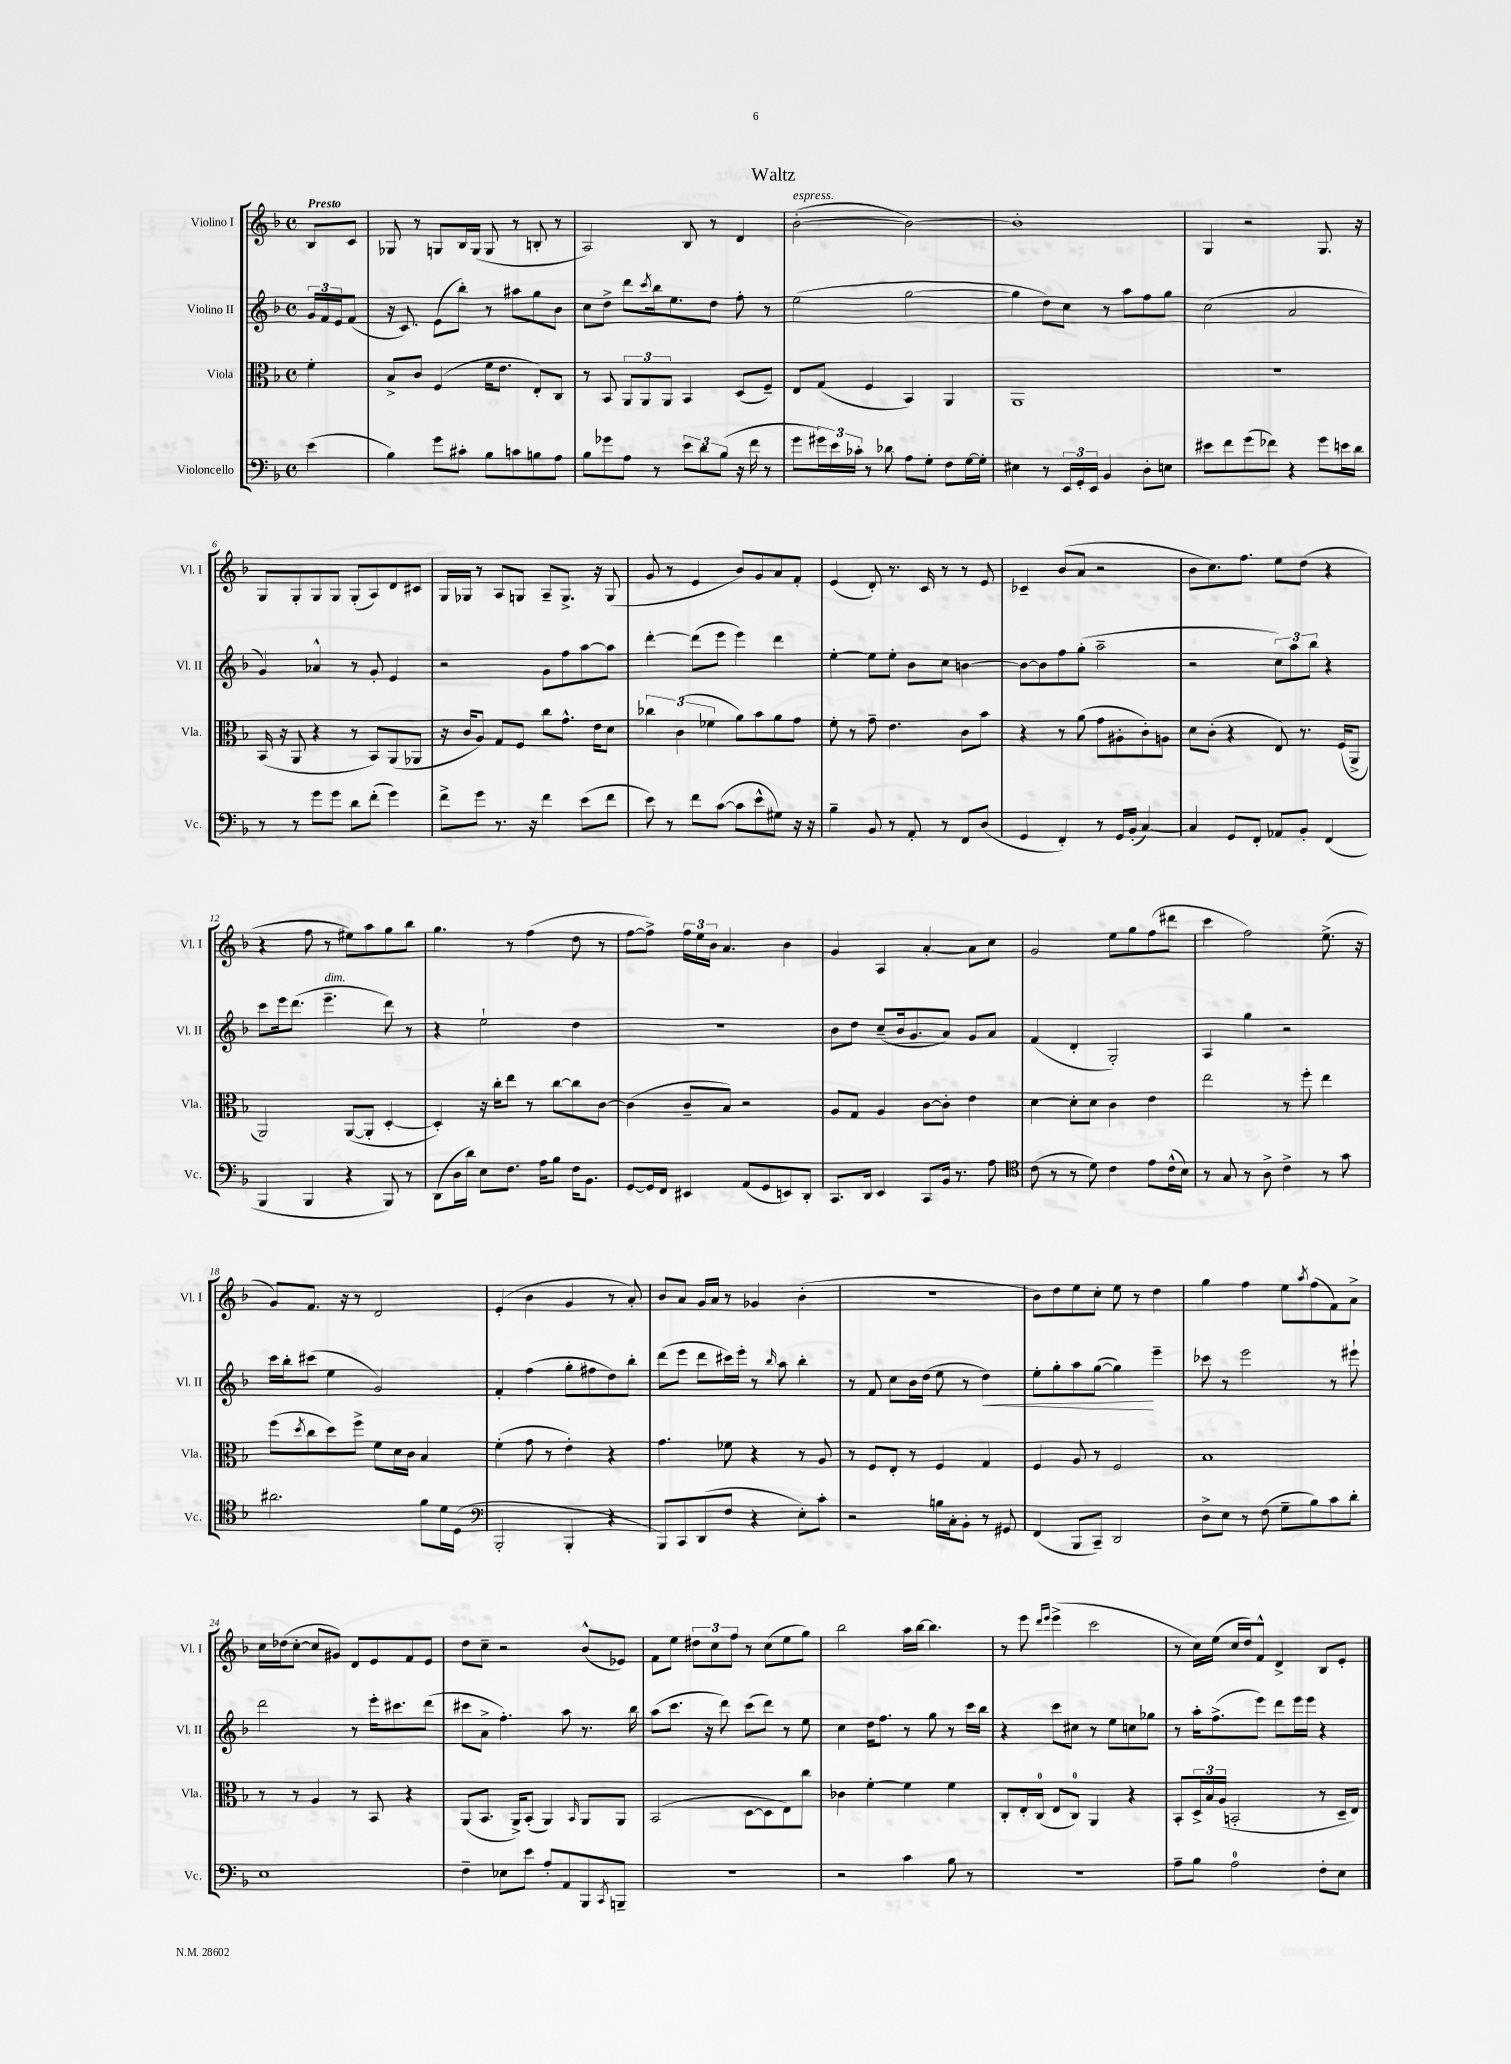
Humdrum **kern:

**kern	**kern	**kern	**kern
*staff4	*staff3	*staff2	*staff1
*clefF4	*clefC3	*clefG2	*clefG2
*k[b-]	*k[b-]	*k[b-]	*k[b-]
*M4/4	*M4/4	*M4/4	*M4/4
*met(c)	*met(c)	*met(c)	*met(c)
(4e\	4f'\	24g/LL	8B-/L
.	.	24f/	.
.	.	24e/J	.
.	.	(8f/J	8c/J
=	=	=	=
4B-\)	8B-^/L	16r	8G-/
.	.	8.c/)	.
.	8c/J	.	8r
8g\L	(4F/	(8e\L	8G/L
8c#'\J	.	8bb-'\J)	16B-/L
.	.	.	(16G/JJ
8B-\L	16f\LK	8r	8G/
.	8.e\J	.	.
8c\	.	8aa#\L	8r
8B\	8E'/L)	8gg\	8B'/
8A\J	8C/J	8b-\J	8r
=	=	=	=
8B-\L	8r	8cc\L	2A/)
8g-\	8BB-/	8dd^\J	.
8A\J	12AA/L	8ddd\L	.
.	12AA/	.	.
.	.	8qccc/	.
8r	.	16bb-\k	.
.	12AA/J	.	.
.	.	8.ee\	.
12e\L	4BB-/	.	8B-/
12d\	.	.	.
.	.	8dd\J	8r
(12B-\J	.	.	.
16r	(8D/L	8ff'\	4d/
16f\	.	.	.
8r	8F~/J)	8r	.
=	=	=	=
8g\L	8E/L	(2ee\	([2b-'\
24g#\L)	(8G/J	.	.
24e\	.	.	.
24c-'\JJ	.	.	.
8r	4F/	.	.
8d-\	.	.	.
8A\L	4BB-/)	[2gg\	2b-\_)
8G'\J	.	.	.
8F\L	4AA/	.	.
[16G\L	.	.	.
16G'\]JJ	.	.	.
=	=	=	=
4E#\	1AA	4gg\]	1b-']
8r	.	8dd\L)	.
24EE/LL	.	8cc\J	.
24GG'/	.	.	.
24EE/JJ	.	.	.
4BB-/	.	8r	.
.	.	8aa\L	.
8D'\L	.	8ff\	.
8E\J	.	8gg\J	.
=	=	=	=
8e#\L	1r	(2cc\	4G/
8f\	.	.	.
(8g\	.	.	2r
8f-\J)	.	.	.
4r	.	2a/	.
8g\L	.	.	8.G/
16e\L	.	.	.
16d\JJ	.	.	16r
=	=	=	=
8r	(16BB-/	4g/)	8G/L
.	16r	.	.
8r	8AA/	.	8G'/
8g\L	4r	4a-^^/	8G/
8g\J	.	.	8G/J
8d\L	8r	8r	(8G'/L
(8f'\J	8BB-/L)	8g'/	8A/)
4g\)	(8AA/	4e/	8d/
.	8AA-/J	.	8c#/J
=	=	=	=
8f^\L	16r	2r	16G/LL
.	16c/LK	.	16G-/JJ
8g\J	8A/J)	.	8r
8.r	8G/L	.	8A/L
.	8F/J	.	8G/J
16r	.	.	.
4f\	8cc\L	8g\L	8A~/L
.	8.g^^\J	8ff\	8.G^/J
(8e\L	.	[8aa\	.
.	16e\LK	.	16r
8f\J	8d\J	8aa\]J	(8G/
=	=	=	=
8e\)	6cc-\	[4ddd'\	8g/
8r	.	.	8r
.	(6c\	.	.
8f\L	.	(8ddd\]L	4e/
.	6f-\	.	.
([8c\J	.	8eee\J	.
8c\]L	8a\L)	4eee\)	8b-/L)
8e^^\	8b-\	.	8g/
8G#\J)	8a\	4ddd\	8a/
16r	8g\J	.	8f'/J
16r	.	.	.
=	=	=	=
4B-~\	8f'\	[4ee'\	(4e/
.	8r	.	.
8BB-/	8g~\	8ee\]L	8d'/)
8r	4.e\	8ee'\J	8.r
8AA'/	.	8b-\L	.
.	.	.	16c/
8r	.	8cc\J	8r
8FF/L	8c\L	[4b\	8r
(8D/J	8b-\J	.	8e/
=	=	=	=
4GG/	4r	8b\_L	4c-~/
.	.	8b\]	.
4FF'/)	8r	8ff\	(8b-/L
.	(8a\	(8gg'\J	8a/J
8r	8g\L	2aa~\	2r
16GG/LL	8A#'\	.	.
(16BB-'/JJ	.	.	.
[4C/)	8c'\)	.	.
.	8A\J	.	.
=	=	=	=
4C/]	8d\L	2r	8b-\L
.	(8c'\J	.	8.cc\)
8GG/L	4r	.	.
.	.	.	8.ff\J
8FF'/J	.	.	.
8AA-/L	8E/)	12cc\L)	8ee\L
.	.	12aa\	.
8BB-'/J	8.r	.	(8dd\J
.	.	12bb-\J	.
(4FF/	.	4r	4r
.	(16F/LK	.	.
.	8AA^/J	.	.
=	=	=	=
4BBB-/	2AA/)	8ccc\L	4r
.	.	16eee\k	.
.	.	(8.ddd\J	.
4BBB-/	.	.	8ff\
.	.	4.eee~\	8r
4r	([8AA/L	.	8ee#\L)
.	8AA'/]J	.	8aa\
8BBB-/)	[4D'/	8ddd\)	8gg\
8r	.	8r	8bb-\J
=	=	=	=
(8DD\L	4D'/])	4r	4.gg\
16D\L	.	.	.
16d\JJ)	.	.	.
8E\L	16r	2ee`\	.
.	16cc'\LK	.	.
8.F\J	8ee\J	.	8r
.	8r	.	(4ff\
16A\LK	.	.	.
8B-\J	[8cc\L	.	.
16F\LK	8cc\]	4dd\	8dd\
8.BB-\J	.	.	.
.	[8c\J	.	8r
=	=	=	=
[8GG/L	(4c\]	1r	[8ff\L
16GG/]L	.	.	8ff^\]J)
16FF/JJ	.	.	.
4EE#/	8c~/L	.	24ff\LL
.	.	.	24ee\
.	.	.	24b-\JJ
.	8B-/J)	.	4.a/
(8AA/L	2r	.	.
8GG/	.	.	.
8EE/)	.	.	4b-\
8DD'/J	.	.	.
=	=	=	=
8.CC/L	8A/L	8b-\L	4g/
.	8G/J	8dd\J	.
16DD/Jk	.	.	.
4EE/	4A/	(8cc~/L	4A/
.	.	16b-/k	.
.	.	8.g/	.
8CC/L	[8c\L	.	[4a'/
16BB-/Jk	8c'\]J	8a/J)	.
8.r	.	.	.
.	4e\	8g/L	8a\]L
8A\	.	8a/J	8cc\J
=	=	=	=
*clefC4	*	*	*
(8c\	[4d\	(4f/	2g/
8r	.	.	.
8r	8d'\]L	4d'/	.
8d\)	8d\J	.	.
4c\	4c\	2G'/)	8ee\L
.	.	.	8gg\
8e\L	4e\	.	(8ff\
(16c^^\L	.	.	8ddd#\J
16B-\JJ)	.	.	.
=	=	=	=
8r	2ee\	4A/	4ccc\
8G/	.	.	.
8r	.	4gg\	2ff\)
8A^\	.	.	.
4c^\	8r	2r	.
.	8ff'\	.	.
8r	4ee\	.	(8.ee^\
8g\	.	.	.
.	.	.	16r
=	=	=	=
2.a#\	(8ff\L	16ccc\LL	8g/L)
.	.	16bb-'\J	.
.	8qdd/	.	.
.	8cc\	(8ccc#\J	8.f/J
.	8dd\)	4ee\	.
.	.	.	16r
.	8ff^\J	.	8r
.	8f\L	2g/)	2d/
.	16d\L	.	.
.	16c\JJ	.	.
8f\L	4B-/	.	.
16d\L	.	.	.
(16D\JJ	.	.	.
=	=	=	=
*clefF4	*	*	*
2BBB-'/	(4f'\	4f'/	(4e'/
.	8g\	(4ff\	4b-\
.	8r	.	.
4BBB-'/	4e'\)	8gg'\L	4g/
.	.	8ff#\	.
4r	4r	8dd\)	8r
.	.	8bb-'\J	8a'/)
=	=	=	=
8BBB-/L)	4.g\	(8ddd\L	8b-/L
8CC/	.	8eee\J	8a/J
(8DD/	.	8ddd\L	16g/LL
.	.	.	16a/JJ
8F/J	8f-\	16ccc#\L)	8r
.	.	16eee'\JJ	.
4r	4r	8r	4g-/
.	.	16qqbb-/	.
.	.	8aa\	.
8E'\L)	8r	4bb-'\	(4b-'\
8c'\J	8A/	.	.
=	=	=	=
2r	8r	8r	1r
.	8F/L	8f/	.
.	8E'/J	8cc\L	.
.	8r	16b-\L	.
.	.	(16dd\JJ	.
16B\LL	4F/	8ee\	.
16C'\J	.	.	.
8BB-'\J	.	8r	.
8r	4G/	4dd\)	.
8GG#/	.	.	.
=	=	=	=
(4FF/	4F/	8ee'\L	8b-\L)
.	.	8gg'\	8dd\
8BBB-/L	8A/	8aa\	8ee\
8CC~/J)	8r	([8gg\J	8cc'\J
2DD/	2F/	4gg\])	8ee\
.	.	.	8r
.	.	4eee~\	4dd\
=	=	=	=
8D^\L	1B-	8ccc-\	4gg\
8E\J	.	8r	.
8r	.	2eee\	4ff\
(8F\	.	.	.
8G~\L	.	.	8ee\L
.	.	.	8qaa/
8B-\)	.	.	(8ff\
8c\	.	8r	8f\)
8d'\J	.	8eee#`\	8a^\J
=	=	=	=
1E	8r	2ddd\	16cc\LL
.	.	.	(16dd-\J
.	8r	.	[8cc'\J
.	4A/	.	8cc/]L
.	.	.	8g#/J)
.	8r	8r	8d/L
.	8BB-/	16eee'\LK	8e/
.	.	8.ccc#\	.
.	4r	.	8f/
.	.	(8ddd\J	8e/J
=	=	=	=
4F~\	(8AA/L	8ccc#\L	8dd\L
.	8.BB-/J	8a^\J	8cc~\J
8E-\L	.	4.ff'\)	2r
.	16AA^/LK)	.	.
8e\J	(8BB-'/J	.	.
8A'/L	4AA/)	.	.
8AA/	.	8aa\	.
.	16qqBB-/	.	.
8BBB-/	8AA/L	8.r	(8b-^^/L
8qCC/	.	.	.
8BBB~/J	8AA/J	.	8e-/J)
.	.	16bb-\	.
=	=	=	=
1r	(2BB-/	(8aa\L	8f\L
.	.	8.ccc\J	8ee\J
.	.	.	12dd#\L
.	.	16r	.
.	.	.	12cc\
.	.	8ddd\)	.
.	.	.	12ff\J
.	[8D\L	(8ccc\L	8r
.	8D\]	8ddd\J)	(8cc\L
.	8E\)	8r	8ee\
.	8cc\J	8ee\	8gg\J)
=	=	=	=
2r	4c-\	4cc\	2bb-\
.	[4f'\	16dd\LK	.
.	.	8.ff\J	.
4c\	4f\]	8r	16aa\LL
.	.	.	[16bb-\JJ
.	.	8gg\	4.bb-\]
8B-\	4f\	8r	.
8r	.	16ccc\LL	.
.	.	16bb-\JJ	.
=	=	=	=
1r	8C'/L	4r	8r
.	16E'/L	.	8eee\
.	(16C/JJ	.	.
.	.	.	16qqddd/LL
.	.	.	16qqeee/JJ
.	8E/L	8ccc\L	(4eee^\
.	8C/J)	8cc#\J	.
.	4AA/	8r	2ccc\
.	.	8ee\L	.
.	4r	8cc\	.
.	.	8gg-\J	.
=	=	=	=
8A~\L	8BB-'/L	8r	8r
8B-\J	24D^/L	16aa'\LK	16cc\LL)
.	24B-/	.	.
.	.	(8.ff^\	(16ee\JJ
.	(24A/JJ	.	.
2A\	2BB'/	.	16cc/LL
.	.	.	16dd/J)
.	.	8eee\J)	8f^^/J
.	.	8ddd\L	4d^/
.	.	16eee\L	.
.	.	16eee\JJ	.
8F'\L	8r	4r	8B-/L
8E\J	16D~/LL	.	8e'/J
.	16E/JJ)	.	.
==	==	==	==
*-	*-	*-	*-
